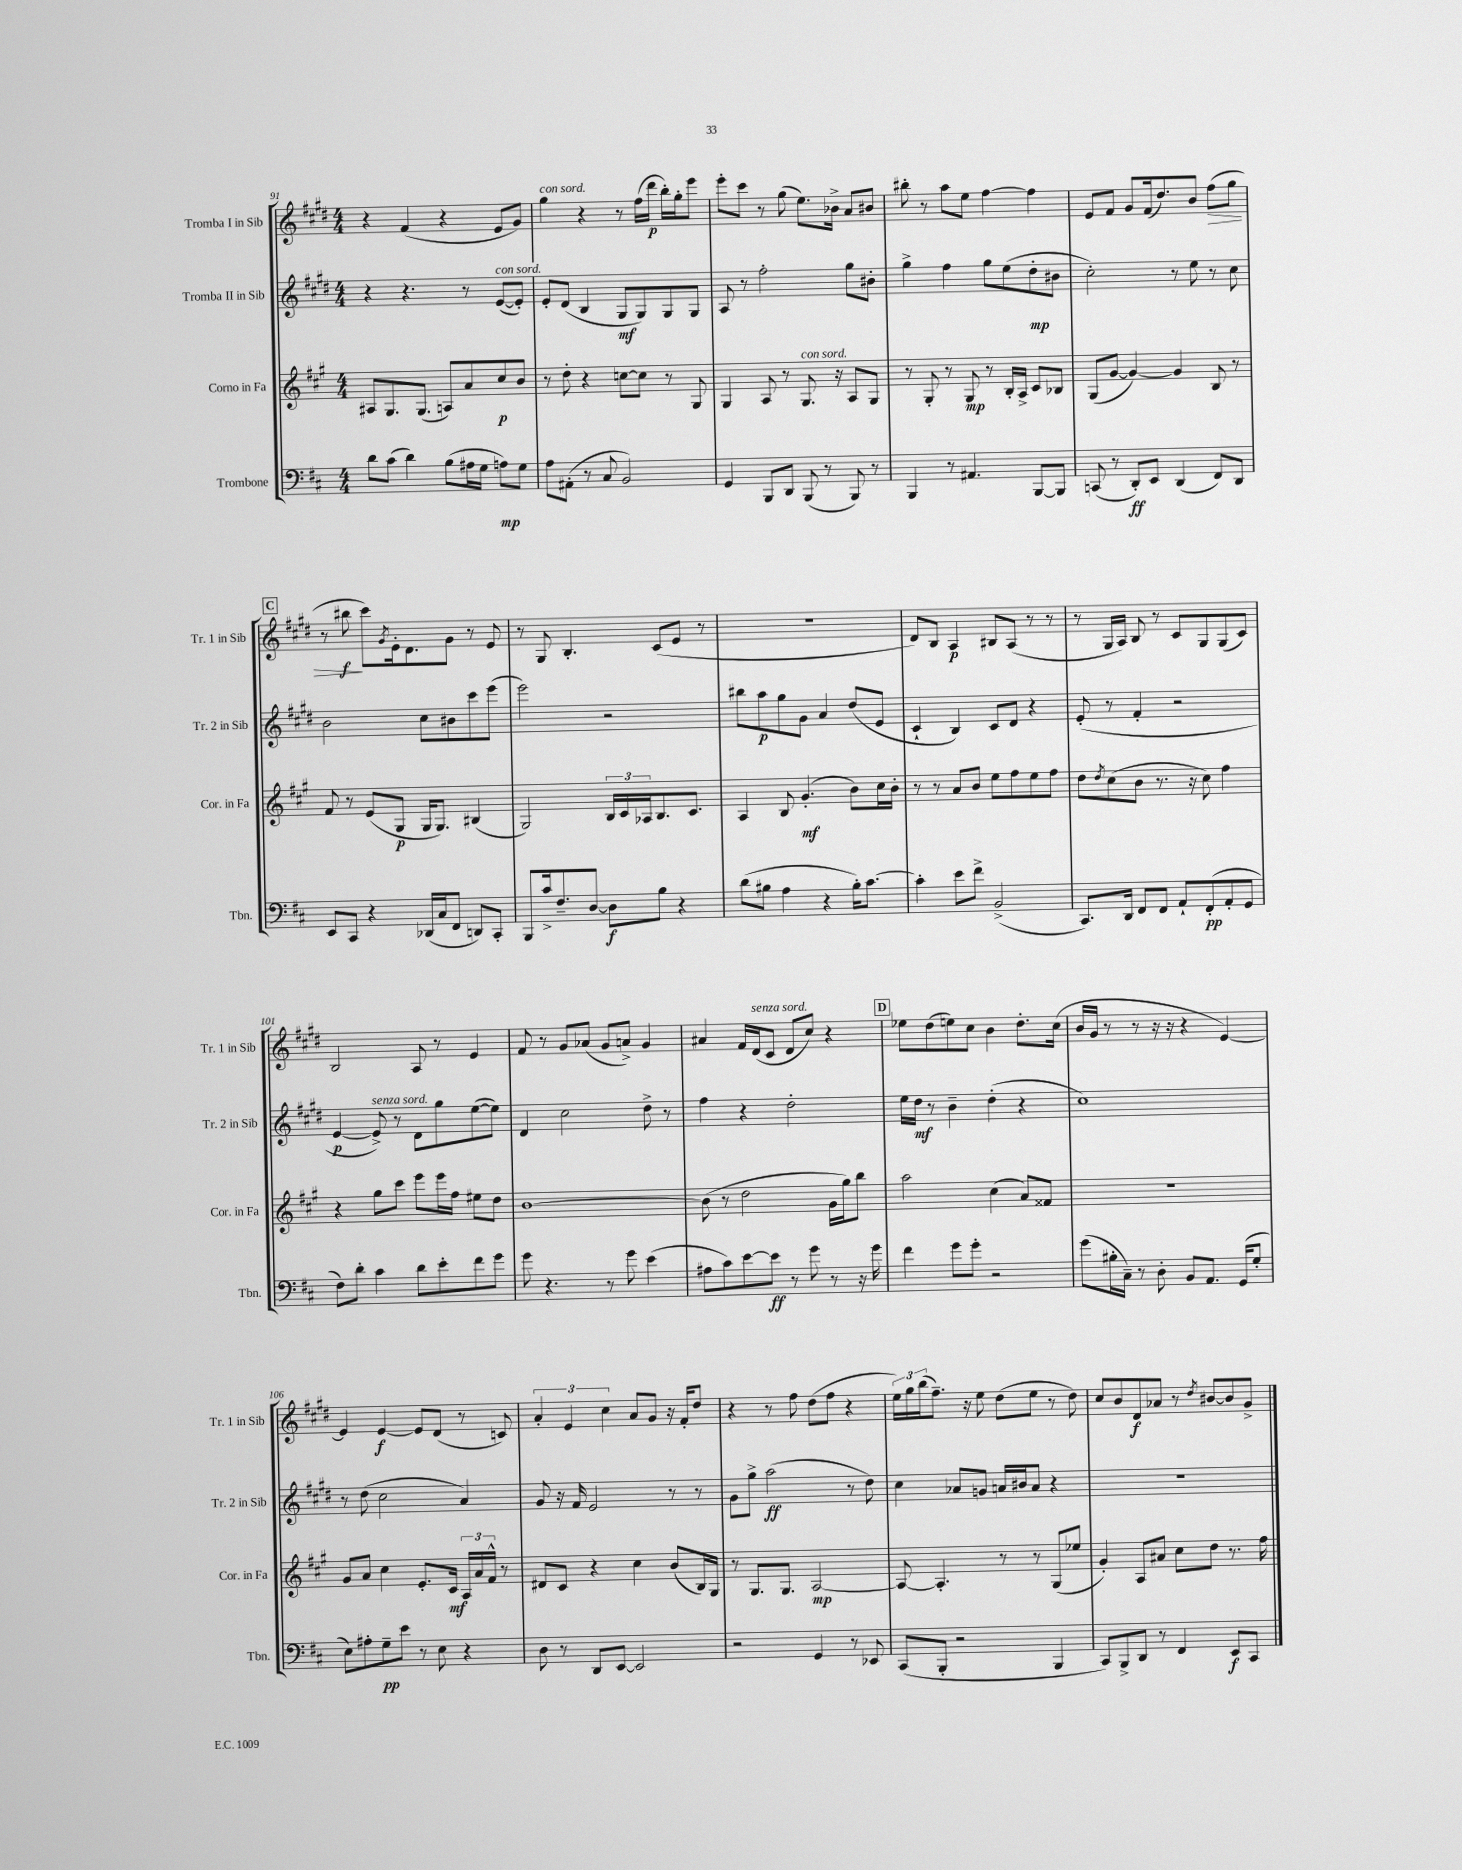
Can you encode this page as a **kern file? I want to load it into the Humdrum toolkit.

**kern	**kern	**kern	**kern
*staff4	*staff3	*staff2	*staff1
*clefF4	*clefG2	*clefG2	*clefG2
*k[f#c#]	*k[f#c#g#]	*k[f#c#g#d#]	*k[f#c#g#d#]
*M4/4	*M4/4	*M4/4	*M4/4
8d	8A#	4r	4r
(8c#	8.G#	.	.
4d)	.	4.r	(4f#
.	(8.G#	.	.
(8B	8A)	.	4r
16A#	8a	8r	.
16G	.	.	.
8A)	8cc#	([8e	8e
8G	8b	8e'])	8g#)
=	=	=	=
8A	8r	8e'	4gg#
(8AA#'	8dd'	(8d#	.
8r	4r	4B	4r
8C#	.	.	.
2BB)	[8cc	8G#	8r
.	8cc]	8G#)	(16ff#
.	.	.	16ddd#
.	8r	8G#	16bb')
.	.	.	16gg#'
.	8G#	8G#	8eee
=	=	=	=
4GG	4G#	8A	8eee'
.	.	8r	8ccc#
8BBB	8A	2ff#'	8r
8DD	8r	.	(8gg#
(8BBB	8.G#	.	8.ee)
8r	.	.	.
.	16r	.	16b-^
8BBB)	8A	8gg#	8a
8r	8G#	8b#'	8b#
=	=	=	=
4BBB	8r	4gg#^	8bb#'
.	8G#'	.	8r
8r	8r	4ff#	8aa
4.AA#	8G#	.	8ee
.	8r	8gg#	[4ff#
.	16B'	(8ee	.
.	16A^	.	.
[8BBB	8c#	8dd#'	4ff#]
8BBB]	8B-	8b#	.
=	=	=	=
(8CC	(8G#	2cc#')	8e
8r	[8g#	.	8f#
8DD')	4g#_)	.	8g#
8EE	.	.	(16f#
.	.	.	8.dd#)
(4DD	4g#]	8r	.
.	.	8ee	8b
8FF#)	8B	8r	(8ff#
8DD	8r	8cc#	8gg#
=	=	=	=
8EE	8f#	2b	8r
8CC#	8r	.	8bb#
4r	(8e	.	8ccc#)
.	.	.	8qg#
.	8G#	.	16e'
.	.	.	8.d#
(16DD-	16G#	8cc#	.
16C#	8.G#)	.	.
8FF#	.	8b#	8g#
8DD)	(4B#	8ccc#	8r
8CC#'	.	(8eee	8e
=	=	=	=
8BBB	2G#)	2eee)	8r
16c#^	.	.	8G#
8.F#~	.	.	.
.	.	.	4.B'
[8D	.	.	.
8D]	24B	2r	.
.	24c#	.	.
.	24A-	.	.
8B	8.B	.	(8c#
4r	.	.	8e
.	8.c#	.	.
.	.	.	8r
=	=	=	=
(8d	4A	8bb#	1r
8B#	.	8aa	.
4A	8B	8gg#	.
.	(4.g#'	8g#	.
4r	.	4a	.
16B#')	8b)	(8dd#	.
[8.c#	.	.	.
.	16cc#	8e	.
.	16b'	.	.
=	=	=	=
4c#']	8r	4c#`	8d#)
.	8r	.	8B
8e	8a	4B)	4A
8f#^	8b	.	.
(2BB^	8ee	8c#	8B#
.	8ff#	8d#	(8A
.	8ee	4r	8r
.	8ff#	.	8r
=	=	=	=
8.CC#)	8dd	(8e'	8r
.	8qdd	.	.
.	(8cc#	8r	16G#
16DD	.	.	16A)
8FF#	8b	4f#'	8B
8FF#	8.r	.	8r
8AA`	.	2r	8c#
.	16r	.	.
(8FF#'	8cc#)	.	8G#
8AA'	4ff#	.	(8G#
8GG	.	.	8c#)
=	=	=	=
8F#)	4r	[4e	2B
8d'	.	.	.
4c#	8gg#	8e^])	.
.	8ccc#	8r	.
8d	8eee	8d#	8A
8e'	16eee	8gg#	8r
.	16ff#	.	.
8f#	8ee#	([8ee	4e
8g	8dd	8ee])	.
=	=	=	=
8g	[1b	4d#	8f#
4.r	.	.	8r
.	.	2cc#	8g#
.	.	.	(8a-
8r	.	.	8g#
8g	.	.	8a^)
(4e	.	8dd#^	4g#
.	.	8r	.
=	=	=	=
8A#	(8b]	4ff#	4a#
8c#)	8r	.	.
[8e	2dd	4r	16f#
.	.	.	(16d#
8e]	.	.	8c#
8r	.	2dd#'	8d#
8g	.	.	8cc#)
8r	16g#	.	4r
.	16gg#)	.	.
16r	8bb	.	.
16g	.	.	.
=	=	=	=
4f#	2aa	16ee	8ee-
.	.	16dd#	.
.	.	8r	(8dd#
8g	.	4b~	8ee)
8g'	.	.	8cc#
2r	(4cc#	(4dd#'	4b
.	8a)	4r	8.dd#'
.	8f##	.	.
.	.	.	(16cc#
=	=	=	=
(8g	1r	1cc#)	16b
.	.	.	16g#
16B#'	.	.	8r
16C#~)	.	.	.
8r	.	.	8r
8D'	.	.	16r
.	.	.	16r
8BB	.	.	4r
8.AA	.	.	.
.	.	.	[4e)
(16GG	.	.	.
8G'	.	.	.
=	=	=	=
8E)	8g#	8r	4e]
8A#'	8a	(8dd#	.
8G~	4cc#	2cc#	[4e
8e	.	.	.
8r	8.e'	.	8e]
8E	.	.	(8d#
.	16c#	.	.
4r	24A	4a)	8r
.	24a	.	.
.	24f#^^	.	.
.	8r	.	8c)
=	=	=	=
8D	8d#	8g#	6a'
8r	8c#	16r	.
.	.	.	6e
.	.	16f#	.
8DD	4r	2e	.
.	.	.	6cc#
[8EE	.	.	.
2EE]	4cc#	.	8a
.	.	.	8g#
.	(8b	8r	16r
.	.	.	16f#'
.	16B)	8r	8dd#
.	16G#	.	.
=	=	=	=
2r	8r	8g#	4r
.	8.G#	8gg#^	.
.	.	(2aa	8r
.	8.G#	.	.
.	.	.	8ff#
4GG	[2A	.	(8dd#
.	.	.	8ff#
8r	.	8r	4r
8EE-	.	8dd#)	.
=	=	=	=
(8CC#	8A_	4cc#	24ee)
.	.	.	24gg#
.	.	.	(24bb
8BBB'	4.A']	.	8.ff#~)
2r	.	8a-	.
.	.	.	16r
.	.	8g	8ee
.	8r	16a	(8dd#
.	.	16b#	.
.	8r	8a	8ee
4BBB	(8G#	4r	8r
.	8ee-	.	8dd#)
=	=	=	=
8CC#)	4g#')	1r	8cc#
8BBB^	.	.	8b
8DD	8A	.	8d#
8r	8a#	.	8a-
4FF#	8cc#	.	8r
.	.	.	8qdd#
.	8dd	.	[8b#
8EE	8.r	.	8b#]
8CC#	.	.	8g#^
.	16ff#	.	.
==	==	==	==
*-	*-	*-	*-
